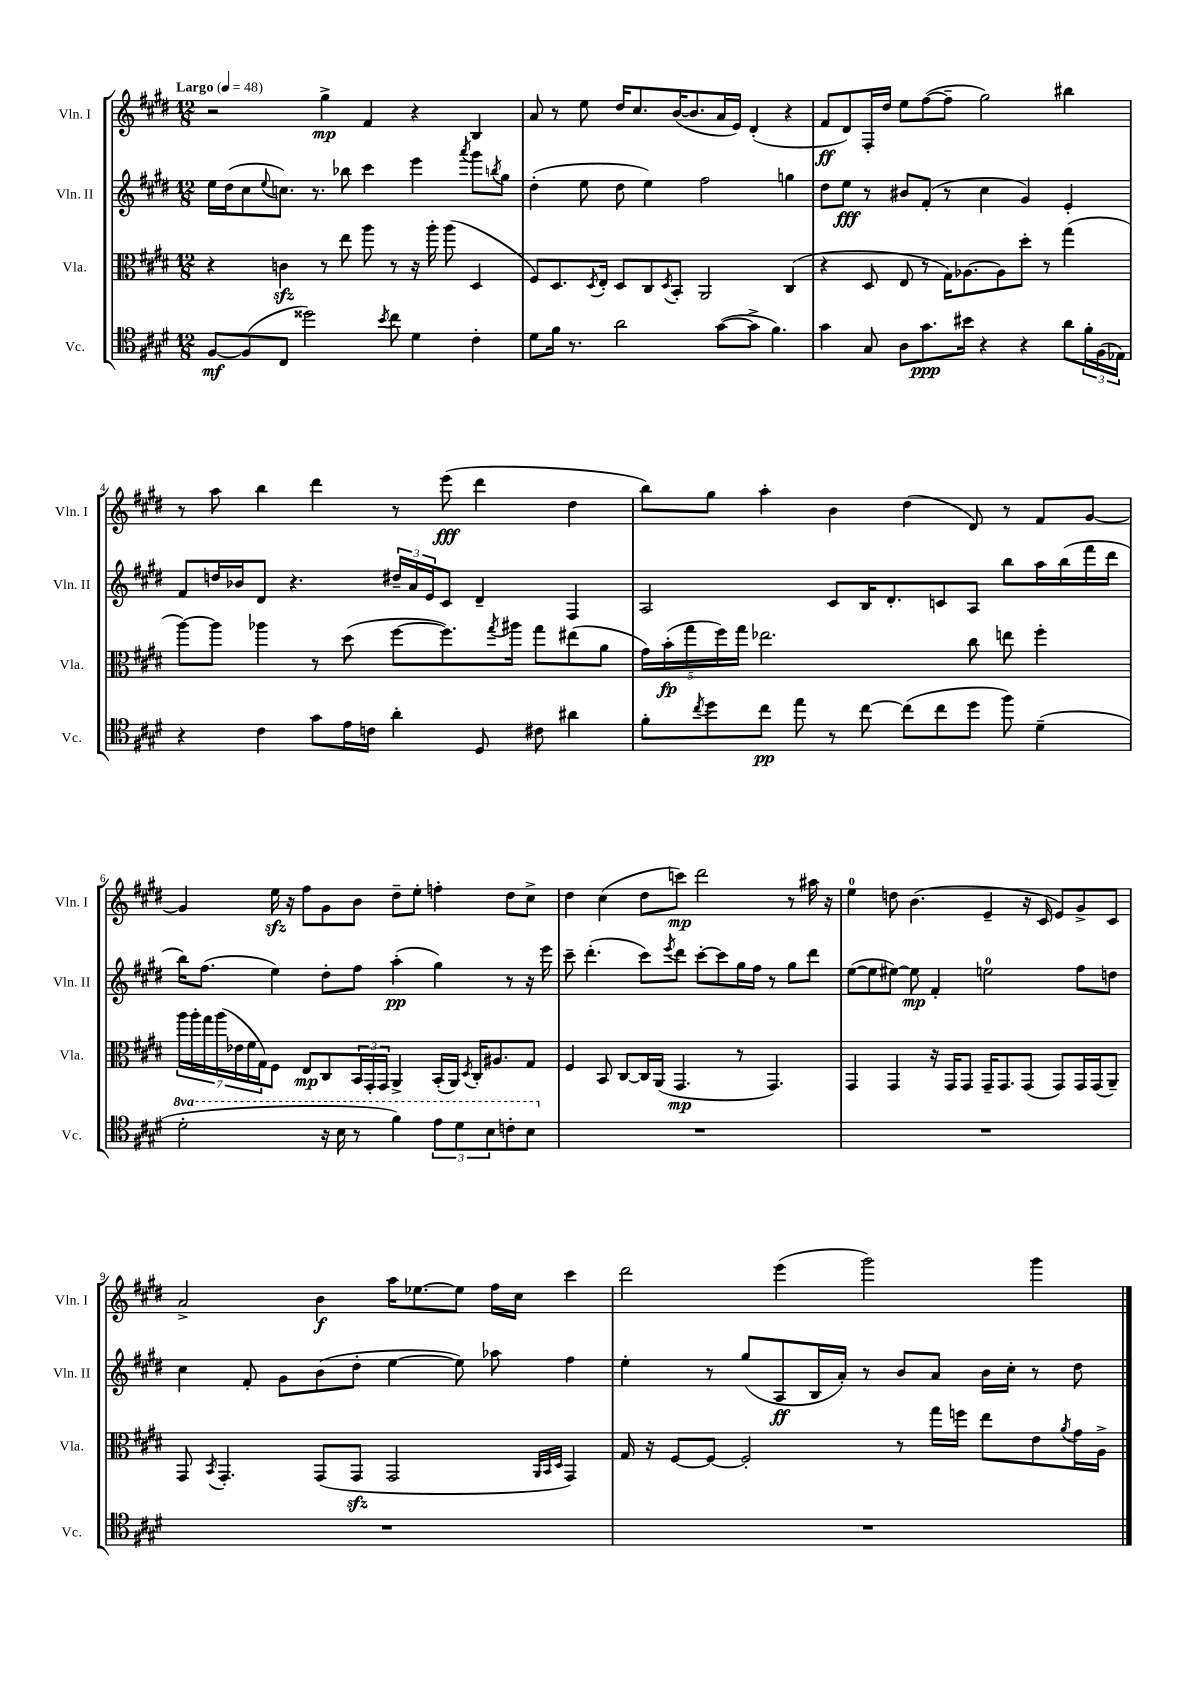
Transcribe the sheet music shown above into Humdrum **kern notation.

**kern	**dynam	**kern	**dynam	**kern	**dynam	**kern	**dynam
*part4	*part4	*part3	*part3	*part2	*part2	*part1	*part1
*staff4	*staff4	*staff3	*staff3	*staff2	*staff2	*staff1	*staff1
*I"Vc.	*	*I"Vla.	*	*I"Vln. II	*	*I"Vln. I	*
*I'Vc.	*	*I'Vla.	*	*I'Vln. II	*	*I'Vln. I	*
*clefC4	*	*clefC3	*	*clefG2	*	*clefG2	*
*k[f#c#g#d#]	*	*k[f#c#g#d#]	*	*k[f#c#g#d#]	*	*k[f#c#g#d#]	*
*M12/8	*	*M12/8	*	*M12/8	*	*M12/8	*
*MM48	*	*MM48	*	*MM48	*	*MM48	*
=1	=1	=1	=1	=1	=1	=1	=1
!	!	!	!	!	!	!LO:TX:a:B:t=Largo	!
[8F#/L	mf	4r	.	16ee\LL	.	2r	.
.	.	.	.	(16dd#\J	.	.	.
(8F#/]	.	.	.	8cc#\	.	.	.
.	.	.	.	8qqee/	.	.	.
8C#/J	.	4cnzz\	.	8.ccn\J)	.	.	.
2dd##X\)	.	.	.	.	.	.	.
.	.	.	.	8.r	.	.	.
.	.	8r	.	.	.	4gg#^\	mp
.	.	8ee\	.	8bb-X\	.	.	.
.	.	8aa\	.	4ccc#\	.	4f#/	.
8qb/	.	.	.	.	.	.	.
8cc#\	.	8r	.	.	.	.	.
4d#\	.	16r	.	4eee\	.	4r	.
.	.	16aa'\	.	.	.	.	.
.	.	(8aa\	.	.	.	.	.
.	.	.	.	8qaaa/	.	.	.
4c#'\	.	4D#/	.	8ggg#\L	.	4B/	.
.	.	.	.	8qbbn/	.	.	.
.	.	.	.	8gg#\J	.	.	.
=2	=2	=2	=2	=2	=2	=2	=2
8d#\L	.	8F#/L)	.	(4dd#'\	.	8a/	.
16f#\Jk	.	8.D#/	.	.	.	8r	.
8.r	.	.	.	.	.	.	.
.	.	.	.	8ee\	.	8ee\	.
.	.	8qD#/	.	.	.	.	.
.	.	16E'/Jk	.	.	.	.	.
2a\	.	8D#/L	.	8dd#\	.	16dd#/KL	.
.	.	.	.	.	.	8.cc#/	.
.	.	8C#/	.	4ee\)	.	.	.
.	.	8qD#/	.	.	.	.	.
.	.	8BB'/J	.	.	.	([16b/K	.
.	.	.	.	.	.	8.b/]	.
.	.	2AA/	.	2ff#\	.	.	.
([8g#\L	.	.	.	.	.	16a/L	.
.	.	.	.	.	.	16e/JJ)	.
8g#^\J]	.	.	.	.	.	(4d#'/	.
4.f#\)	.	.	.	.	.	.	.
.	.	(4C#/	.	4ggn\	.	4r	.
=3	=3	=3	=3	=3	=3	=3	=3
4g#\	.	4r	.	8dd#\L	.	8f#/L	ff
.	.	.	.	8ee\J	fff	8d#/)	.
8G#/	.	8D#/	.	8r	.	16F#'/L	.
.	.	.	.	.	.	16dd#/JJ	.
8A\L	.	8E/	.	8b#X/L	.	8ee\L	.
8.g#\	ppp	8r	.	(8f#'/J	.	([8ff#\	.
.	.	16G#\KL)	.	8r	.	8ff#~\J]	.
16b#X\Jk	.	[8.A-X\	.	.	.	.	.
4r	.	.	.	4cc#\	.	2gg#\)	.
.	.	8A-\]	.	.	.	.	.
4r	.	8dd#'\J	.	4g#/)	.	.	.
.	.	8r	.	.	.	.	.
8a\L	.	(4gg#\	.	4e'/	.	4bb#X\	.
24f#'\L	.	.	.	.	.	.	.
(24F#\	.	.	.	.	.	.	.
24E-X\JJ)	.	.	.	.	.	.	.
!!LO:LB:g=z
=4	=4	=4	=4	=4	=4	=4	=4
4r	.	[8aa\L)	.	8f#/L	.	8r	.
.	.	8aa\J]	.	16ddn/L	.	8aa\	.
.	.	.	.	16b-X/J	.	.	.
4c#\	.	4aa-X\	.	8d#/J	.	4bb\	.
.	.	.	.	4.r	.	.	.
8g#\L	.	8r	.	.	.	4ddd#\	.
16e\L	.	(8dd#\	.	.	.	.	.
16cn\JJ	.	.	.	.	.	.	.
4a'\	.	[8ff#\L	.	24dd#X~/LL	.	8r	.
.	.	.	.	24a/	.	.	.
.	.	.	.	24e/J	.	.	.
.	.	8.ff#\])	.	8c#/J	.	(8eee\	fff
8D#/	.	.	.	4d#~/	.	4ddd#\	.
.	.	8qgg#/	.	.	.	.	.
.	.	16aa#X\Jk	.	.	.	.	.
8c#X\	.	8gg#\L	.	.	.	.	.
4a#X\	.	(8ee#X\	.	4F#/	.	4dd#\	.
.	.	8a\J	.	.	.	.	.
=5	=5	=5	=5	=5	=5	=5	=5
8f#'\L	.	20g#\LL)	.	2A/	.	8bb\L)	.
.	.	(20b'\	fp	.	.	.	.
.	.	20gg#\	.	.	.	.	.
8qcc#/	.	.	.	.	.	.	.
8dd#\	.	.	.	.	.	8gg#\J	.
.	.	20ff#\)	.	.	.	.	.
.	.	20gg#\JJ	.	.	.	.	.
8cc#\J	pp	2.ee-X\	.	.	.	4aa'\	.
8ee\	.	.	.	.	.	.	.
8r	.	.	.	8c#/L	.	4b\	.
[8cc#\	.	.	.	16B/K	.	.	.
.	.	.	.	8.d#'/	.	.	.
(8cc#\L]	.	.	.	.	.	(4dd#\	.
8cc#\	.	.	.	8cn/	.	.	.
8dd#\J	.	8cc#\	.	8A/J	.	8d#/)	.
8ff#\)	.	8een\	.	8bb\L	.	8r	.
(4d#~\	.	4ff#'\	.	16aa\L	.	8f#/L	.
.	.	.	.	(16bb\	.	.	.
.	.	.	.	16fff#\	.	[8g#/J	.
.	.	.	.	16ddd#\JJ	.	.	.
!!LO:LB:g=z
=6	=6	=6	=6	=6	=6	=6	=6
*8va	*	*	*	*	*	*	*
2dd#'\	.	28aa\LL	.	16bb\KL)	.	4g#/]	.
.	.	28aa'\	.	.	.	.	.
.	.	.	.	(8.ff#\J	.	.	.
.	.	28gg#\	.	.	.	.	.
.	.	(28aa\	.	.	.	.	.
.	.	28e-X\	.	.	.	.	.
.	.	28f#\	.	.	.	.	.
.	.	28G#\J)	.	.	.	.	.
.	.	8F#\J	.	4ee\)	.	16eezz\	.
.	.	.	.	.	.	16r	.
.	.	8E/L	mp	.	.	8ff#\L	.
16r	.	8C#/	.	8dd#'\L	.	8g#\	.
16b\	.	.	.	.	.	.	.
8r	.	24BB/L	.	8ff#\J	.	8b\J	.
.	.	24GG#'/	.	.	.	.	.
.	.	24GG#/JJ	.	.	.	.	.
4ff#\)	.	4AA^/	.	(4aa'\	pp	8dd#~\L	.
.	.	.	.	.	.	8ee'\J	.
12ee\L	.	(16BB'/LL	.	4gg#\)	.	4ffn'\	.
.	.	16AA/JJ)	.	.	.	.	.
12dd#\	.	.	.	.	.	.	.
.	.	8qD#/	.	.	.	.	.
.	.	16C#'/KL	.	.	.	.	.
12b\	.	.	.	.	.	.	.
.	.	8.A#X/	.	.	.	.	.
8ccn'\	.	.	.	8r	.	8dd#\L	.
8b\J	.	8G#/J	.	16r	.	8cc#^\J	.
.	.	.	.	16eee\	.	.	.
=7	=7	=7	=7	=7	=7	=7	=7
*X8va	*	*	*	*	*	*	*
1.r	.	4F#/	.	8ccc#~\	.	4dd#\	.
.	.	.	.	(4.ddd#'\	.	.	.
.	.	8BB/	.	.	.	(4cc#\	.
.	.	[8C#/L	.	.	.	.	.
.	.	16C#/L]	.	8ccc#\L)	.	8dd#\L	.
.	.	(16AA/JJ	.	.	.	.	.
.	.	.	.	8qeee/	.	.	.
.	.	4.GG#/	mp	8ddd#\J	.	8cccn\J)	mp
.	.	.	.	[8ccc#'\L	.	2ddd#\	.
.	.	.	.	8ccc#\]	.	.	.
.	.	8r	.	16gg#\L	.	.	.
.	.	.	.	16ff#\JJ	.	.	.
.	.	4.GG#/)	.	8r	.	.	.
.	.	.	.	8gg#\L	.	8r	.
.	.	.	.	8ddd#\J	.	16aa#X\	.
.	.	.	.	.	.	16r	.
=8	=8	=8	=8	=8	=8	=8	=8
1.r	.	4GG#/	.	([8ee\L	.	4ee\	.
.	.	.	.	8ee\]	.	.	.
.	.	4GG#/	.	[8ee#X\J)	.	8ddn\	.
.	.	.	.	8ee#\]	mp	(4.b\	.
.	.	16r	.	4f#'/	.	.	.
.	.	16GG#/KL	.	.	.	.	.
.	.	8GG#/J	.	.	.	.	.
.	.	16GG#~/KL	.	2een\	.	4e~/	.
.	.	8.GG#/	.	.	.	.	.
.	.	(8GG#/J	.	.	.	16r	.
.	.	.	.	.	.	16c#/	.
.	.	8GG#/L)	.	.	.	8e/L)	.
.	.	16GG#/L	.	8ff#\L	.	8g#^/	.
.	.	(16GG#/J	.	.	.	.	.
.	.	8AA~/J)	.	8ddn\J	.	8c#/J	.
!!LO:LB:g=z
=9	=9	=9	=9	=9	=9	=9	=9
1.r	.	8GG#/	.	4cc#\	.	2a^/	.
.	.	8qBB/	.	.	.	.	.
.	.	4.GG#'/	.	.	.	.	.
.	.	.	.	8f#'/	.	.	.
.	.	.	.	8g#\L	.	.	.
.	.	(8GG#/L	.	(8b\	.	4b\	f
.	.	8GG#zz/J	.	8dd#'\J	.	.	.
.	.	2GG#/	.	[4ee\	.	16aa\KL	.
.	.	.	.	.	.	[8.ee-X\	.
.	.	.	.	8ee\])	.	8ee-\J]	.
.	.	.	.	8aa-X\	.	16ff#\LL	.
.	.	.	.	.	.	16cc#\JJ	.
.	.	32qqAA/LLL	.	.	.	.	.
.	.	32qqBB/	.	.	.	.	.
.	.	32qqD#/JJJ	.	.	.	.	.
.	.	4GG#/)	.	4ff#\	.	4ccc#\	.
=10	=10	=10	=10	=10	=10	=10	=10
1.r	.	16G#/	.	4ee'\	.	2ddd#\	.
.	.	16r	.	.	.	.	.
.	.	[8F#/L	.	.	.	.	.
.	.	8F#/J_	.	8r	.	.	.
.	.	2F#'/]	.	(8gg#/L	.	.	.
.	.	.	.	8A/	ff	(4eee\	.
.	.	.	.	16B/L	.	.	.
.	.	.	.	16a'/JJ)	.	.	.
.	.	.	.	8r	.	2ggg#\)	.
.	.	8r	.	8b/L	.	.	.
.	.	16gg#\LL	.	8a/J	.	.	.
.	.	16ffn\JJ	.	.	.	.	.
.	.	8ee\L	.	16b\LL	.	.	.
.	.	.	.	16cc#'\JJ	.	.	.
.	.	8e\	.	8r	.	4ggg#\	.
.	.	8qa/	.	.	.	.	.
.	.	16g#\L	.	8dd#\	.	.	.
.	.	16A^\JJ	.	.	.	.	.
==	==	==	==	==	==	==	==
*-	*-	*-	*-	*-	*-	*-	*-
